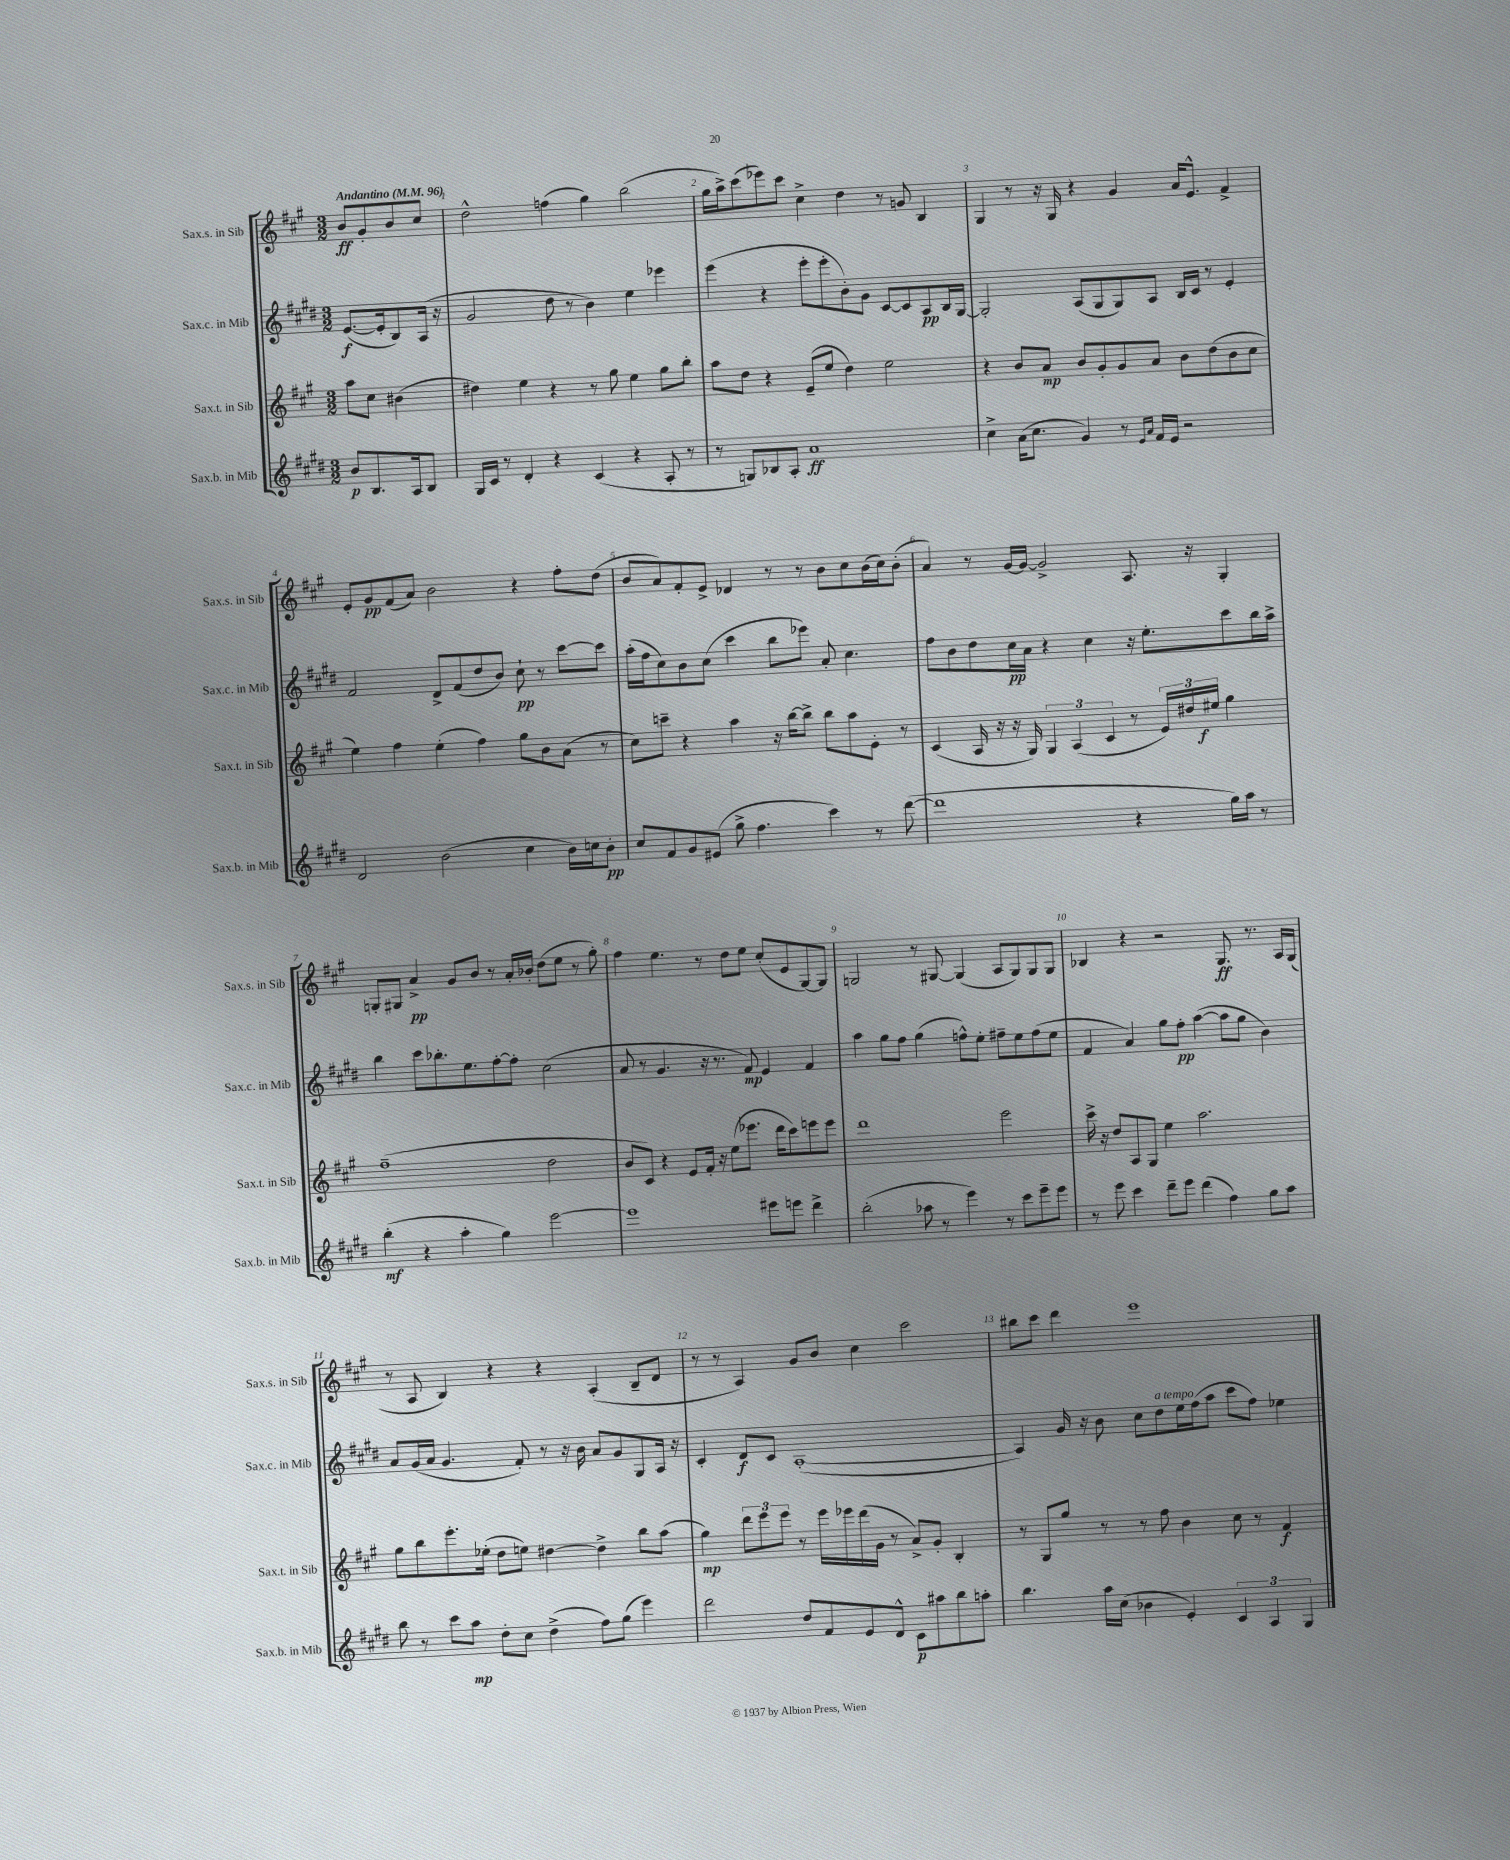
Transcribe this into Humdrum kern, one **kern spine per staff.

**kern	**dynam	**kern	**dynam	**kern	**dynam	**kern	**dynam
*part4	*part4	*part3	*part3	*part2	*part2	*part1	*part1
*staff4	*staff4	*staff3	*staff3	*staff2	*staff2	*staff1	*staff1
*I"Sax.b. in Mib	*	*I"Sax.t. in Sib	*	*I"Sax.c. in Mib	*	*I"Sax.s. in Sib	*
*I'Sax.b. in Mib	*	*I'Sax.t. in Sib	*	*I'Sax.c. in Mib	*	*I'Sax.s. in Sib	*
*clefG2	*	*clefG2	*	*clefG2	*	*clefG2	*
*k[f#c#g#d#]	*	*k[f#c#g#]	*	*k[f#c#g#d#]	*	*k[f#c#g#]	*
*M3/2	*	*M3/2	*	*M3/2	*	*M3/2	*
*MM96	*	*MM96	*	*MM96	*	*MM96	*
=	=	=	=	=	=	=	=
!	!	!	!	!	!	!LO:TX:a:B:t=Andantino	!
8b/L	p	8aa\L	.	([8.e/L	f	8b/L	ff
8.B/	.	8cc#\J	.	.	.	8g#'/	.
.	.	.	.	16e'/k]	.	.	.
.	.	(4b#X\	.	8B/)	.	8b/	.
16A/k	.	.	.	.	.	.	.
8B/J	.	.	.	(16A/Jk	.	8cc#/J	.
.	.	.	.	16r	.	.	.
=1	=1	=1	=1	=1	=1	=1	=1
16G#/LL	.	4dd#X\)	.	2g#/	.	2dd^^\	.
16c#/JJ	.	.	.	.	.	.	.
8r	.	.	.	.	.	.	.
4d#'/	.	4ee\	.	.	.	.	.
4r	.	4r	.	8dd#\	.	(4ffn\	.
.	.	.	.	8r	.	.	.
(4c#/	.	8r	.	4b\)	.	4gg#\)	.
.	.	8gg#\	.	.	.	.	.
4r	.	4ee\	.	4ee\	.	(2bb\	.
8A'/	.	8gg#\L	.	4eee-X\	.	.	.
8r	.	8bb'\J	.	.	.	.	.
=2	=2	=2	=2	=2	=2	=2	=2
8r	.	8aa\L	.	(4eee\	.	16gg#\LL	.
.	.	.	.	.	.	16aa^\J)	.
8Gn/L)	.	8dd\J	.	.	.	(8ccc#\	.
8B-X/	.	4r	.	4r	.	8eee-X\)	.
8A'/J	.	.	.	.	.	8ccc#\J	.
1a	ff	(8e~/L	.	8eee'\L	.	4cc#^\	.
.	.	8ee/J	.	8eee'\	.	.	.
.	.	4dd\)	.	8b'\)	.	4dd\	.
.	.	.	.	8g#\J	.	.	.
.	.	2ee\	.	[8c#/L	.	8r	.
.	.	.	.	8c#/]	.	8gn/	.
.	.	.	.	8A/	pp	4B/	.
.	.	.	.	16B/L	.	.	.
.	.	.	.	[16G#/JJ	.	.	.
=3	=3	=3	=3	=3	=3	=3	=3
4cc#^\	.	4r	.	2G#'/]	.	4G#/	.
(16a\KL	.	8b/L	.	.	.	8r	.
8.cc#\J	.	.	.	.	.	.	.
.	.	8a/J	mp	.	.	16r	.
.	.	.	.	.	.	16G#/	.
4g#/)	.	8b/L	.	(8A/L	.	4r	.
.	.	8g#'/	.	8G#/	.	.	.
8r	.	8g#/	.	8G#/)	.	4g#/	.
16qqe/LL	.	.	.	.	.	.	.
16qqa/JJ	.	.	.	.	.	.	.
16f#/LL	.	8a/J	.	8A/J	.	.	.
16e/JJ	.	.	.	.	.	.	.
2r	.	8b\L	.	16B/LL	.	16a/KL	.
.	.	.	.	16c#/JJ	.	8.e^^/J	.
.	.	(8dd\	.	8r	.	.	.
.	.	8b\	.	4e'/	.	4f#^/	.
.	.	8cc#\J	.	.	.	.	.
!!LO:LB:g=z
=4	=4	=4	=4	=4	=4	=4	=4
2d#/	.	4ee\)	.	2f#/	.	8e'/L	.
.	.	.	.	.	.	8g#/	pp
.	.	4ff#\	.	.	.	(8f#/	.
.	.	.	.	.	.	8a/J)	.
(2b\	.	(4ee'\	.	8d#^/L	.	2b\	.
.	.	.	.	(8f#/	.	.	.
.	.	4ff#\)	.	8dd#/	.	.	.
.	.	.	.	8b/J)	.	.	.
4cc#\	.	8gg#\L	.	8cc#`\	pp	4r	.
.	.	8b\	.	8r	.	.	.
16b\LL)	.	(8a\J	.	[8ccc#\L	.	8ff#'\L	.
16ccn\J	.	.	.	.	.	.	.
8b'\J	pp	8r	.	8ccc#\J]	.	(8dd\J	.
=5	=5	=5	=5	=5	=5	=5	=5
8cc#/L	.	8cc#\L)	.	(16aa'\LL	.	8b/L	.
.	.	.	.	16ff#\J	.	.	.
8f#/	.	8cccn~\J	.	8cc#\)	.	8a/)	.
8g#/	.	4r	.	8b\	.	8f#'/	.
(8e#X/J	.	.	.	(8cc#\J	.	8e^/J	.
8gg#^\	.	4aa\	.	4ccc#\	.	4d-X/	.
4.ff#\	.	.	.	.	.	.	.
.	.	16r	.	8bb\L	.	8r	.
.	.	[16bb\KL	.	.	.	.	.
.	.	8bb^\J]	.	8eee-X\J)	.	8r	.
4ccc#\)	.	8bb\L	.	8a'/	.	8b\L	.
.	.	8aa\	.	4.cc#\	.	8cc#\	.
8r	.	8e'\J	.	.	.	(16b\L	.
.	.	.	.	.	.	16cc#\J)	.
([8ddd#\	.	8r	.	.	.	(8b'\J	.
=6	=6	=6	=6	=6	=6	=6	=6
1ddd#]	.	(4c#/	.	8ff#\L	.	4a/)	.
.	.	.	.	8b\	.	.	.
.	.	16A/	.	8dd#\	.	8r	.
.	.	16r	.	.	.	.	.
.	.	16r	.	16cc#\L	pp	[16g#/LL	.
.	.	16G#/)	.	16a\JJ	.	16g#/JJ_	.
.	.	6G#/	.	4r	.	2g#^/]	.
.	.	(6A/	.	.	.	.	.
.	.	.	.	4cc#\	.	.	.
.	.	6c#/	.	.	.	.	.
4r	.	8r	.	16r	.	8.A/	.
.	.	.	.	8.ee'\L	.	.	.
.	.	24e/LL)	.	.	.	.	.
.	.	24dd#X/	.	.	.	.	.
.	.	.	.	.	.	16r	.
.	.	24ee#X/JJ	f	.	.	.	.
16gg#\LL)	.	4gg#\	.	8ccc#\	.	4G#'/	.
16aa\JJ	.	.	.	.	.	.	.
8r	.	.	.	16bb\L	.	.	.
.	.	.	.	16aa^\JJ	.	.	.
!!LO:LB:g=z
=7	=7	=7	=7	=7	=7	=7	=7
(4bb'\	mf	(1ff#~	.	4bb\	.	8Gn'/L	.
.	.	.	.	.	.	8G#X/J	.
4r	.	.	.	8ccc#\L	.	4a^/	pp
.	.	.	.	8.bb-X'\	.	.	.
4aa'\	.	.	.	.	.	8g#/L	.
.	.	.	.	8.ee\	.	.	.
.	.	.	.	.	.	8b/J	.
4gg#\)	.	.	.	[8ff#'\	.	8r	.
.	.	.	.	8ff#'\J]	.	16a'/LL	.
.	.	.	.	.	.	16b-X'/JJ	.
[2eee\	.	2dd\	.	(2cc#\	.	(8dd\L	.
.	.	.	.	.	.	8ee\J	.
.	.	.	.	.	.	8r	.
.	.	.	.	.	.	8gg#'\)	.
=8	=8	=8	=8	=8	=8	=8	=8
1eee]	.	8b/L	.	8a/	.	4ff#\	.
.	.	8c#/J)	.	8r	.	.	.
.	.	4r	.	4.g#/	.	4.ee\	.
.	.	8e/L	.	.	.	.	.
.	.	16f#'/Jk	.	16r	.	8r	.
.	.	16r	.	8.r	.	.	.
.	.	(8ee\L	.	.	.	8dd\L	.
.	.	8.eee-X\J	.	8f#/)	mp	8ee\J	.
8eee#X\L	.	.	.	4e/	.	(8cc#'/L	.
.	.	16ddd\KL	.	.	.	.	.
8eeen\J	.	8ccc#\)	.	.	.	8e/	.
4ddd#^\	.	8eeen\	.	4f#/	.	[8G#/)	.
.	.	8eee\J	.	.	.	8G#/J]	.
=9	=9	=9	=9	=9	=9	=9	=9
(2bb'\	.	1ddd	.	4aa\	.	2Gn/	.
.	.	.	.	8gg#\L	.	.	.
.	.	.	.	8ff#\J	.	.	.
8aa-X\	.	.	.	(4gg#\	.	8r	.
8r	.	.	.	.	.	[8G#X/	.
4eee\)	.	.	.	8ffn^^\L)	.	(4G#/]	.
.	.	.	.	8ee'\J	.	.	.
8r	.	2eee\	.	8ff#X~\L	.	8A/L	.
8ccc#\L	.	.	.	8ee\	.	8G#/)	.
8eee~\	.	.	.	(8ff#\	.	8G#/	.
8eee\J	.	.	.	8ee\J	.	8G#/J	.
=10	=10	=10	=10	=10	=10	=10	=10
8r	.	16ccc#^\	.	4f#/	.	4B-X/	.
.	.	16r	.	.	.	.	.
8eee\	.	8dd/L	.	.	.	.	.
4ccc#\	.	8A/	.	4a/)	.	4r	.
.	.	8G#/J	.	.	.	.	.
8ddd#~\L	.	4ee\	.	8gg#\L	.	2r	.
8eee\J	.	.	.	8ff#'\J	pp	.	.
(4ddd#\	.	2.aa\	.	([4aa\	.	.	.
4ff#\)	.	.	.	8aa\L]	.	8.G#/	ff
.	.	.	.	8gg#\J	.	.	.
.	.	.	.	.	.	8.r	.
8gg#\L	.	.	.	4b\)	.	.	.
8aa\J	.	.	.	.	.	16A/LL	.
.	.	.	.	.	.	(16G#/JJ	.
!!LO:LB:g=z
=11	=11	=11	=11	=11	=11	=11	=11
8bb\	.	8gg#\L	.	8a/L	.	8r	.
8r	.	8bb\	.	(16g#/L	.	8A/	.
.	.	.	.	16a/JJ	.	.	.
8ccc#\L	.	8.eee'\	.	4.g#/	.	4B/)	.
8aa\J	mp	.	.	.	.	.	.
.	.	(16ee-X'\Jk	.	.	.	.	.
8dd#'\L	.	8dd\L	.	.	.	4r	.
8cc#\J	.	8een\J)	.	8f#'/)	.	.	.
(4dd#^\	.	[4dd#X\	.	8r	.	4r	.
.	.	.	.	16r	.	.	.
.	.	.	.	16b\	.	.	.
8ff#\L)	.	4dd#^\]	.	8a/L	.	(4A'/	.
(8gg#\J	.	.	.	8g#/	.	.	.
4eee\)	.	8bb\L	.	8G#/	.	8B~/L	.
.	.	(8aa\J	.	16A/Jk	.	8d/J	.
.	.	.	.	16r	.	.	.
=12	=12	=12	=12	=12	=12	=12	=12
2ddd#\	.	4gg#\)	mp	4c#'/	.	8r	.
.	.	.	.	.	.	8r	.
.	.	12ddd\L	.	8d#/L	f	4A/)	.
.	.	12eee\	.	.	.	.	.
.	.	.	.	8c#/J	.	.	.
.	.	12eee\J	.	.	.	.	.
8dd#/L	.	8r	.	([1A'	.	8g#/L	.
8f#/	.	16eee\LL	.	.	.	8b/J	.
.	.	16eee-X\	.	.	.	.	.
8e/	.	(16ddd\	.	.	.	4cc#\	.
.	.	16g#\JJ	.	.	.	.	.
8d#^^/J	.	8r	.	.	.	.	.
8c#\L	p	8a^/L)	.	.	.	2ccc#\	.
8aa#X\	.	8g#'/J	.	.	.	.	.
8bb\	.	4B'/	.	.	.	.	.
8aan'\J	.	.	.	.	.	.	.
=13	=13	=13	=13	=13	=13	=13	=13
4.bb\	.	8r	.	4A/])	.	8bb#X\L	.
.	.	8G#/L	.	.	.	8ccc#\J	.
.	.	8gg#/J	.	16g#/	.	4ddd\	.
.	.	.	.	16r	.	.	.
16aa\LL	.	8r	.	8b\	.	.	.
(16cc#\JJ	.	.	.	.	.	.	.
4b-X\	.	8r	.	8cc#\L	.	1eee	.
!	!	!	!	!LO:TX:a:i:t=a tempo	!	!	!
.	.	8ff#\	.	8dd#\	.	.	.
4e'/)	.	4b\	.	16ee\L	.	.	.
.	.	.	.	(16ff#\J	.	.	.
.	.	.	.	8aa\J	.	.	.
6c#/	.	8cc#\	.	8ccc#\L	.	.	.
.	.	8r	.	8ff#\J)	.	.	.
6A/	.	.	.	.	.	.	.
.	.	4f#/	f	4ee-X\	.	.	.
6G#/	.	.	.	.	.	.	.
==	==	==	==	==	==	==	==
*-	*-	*-	*-	*-	*-	*-	*-
